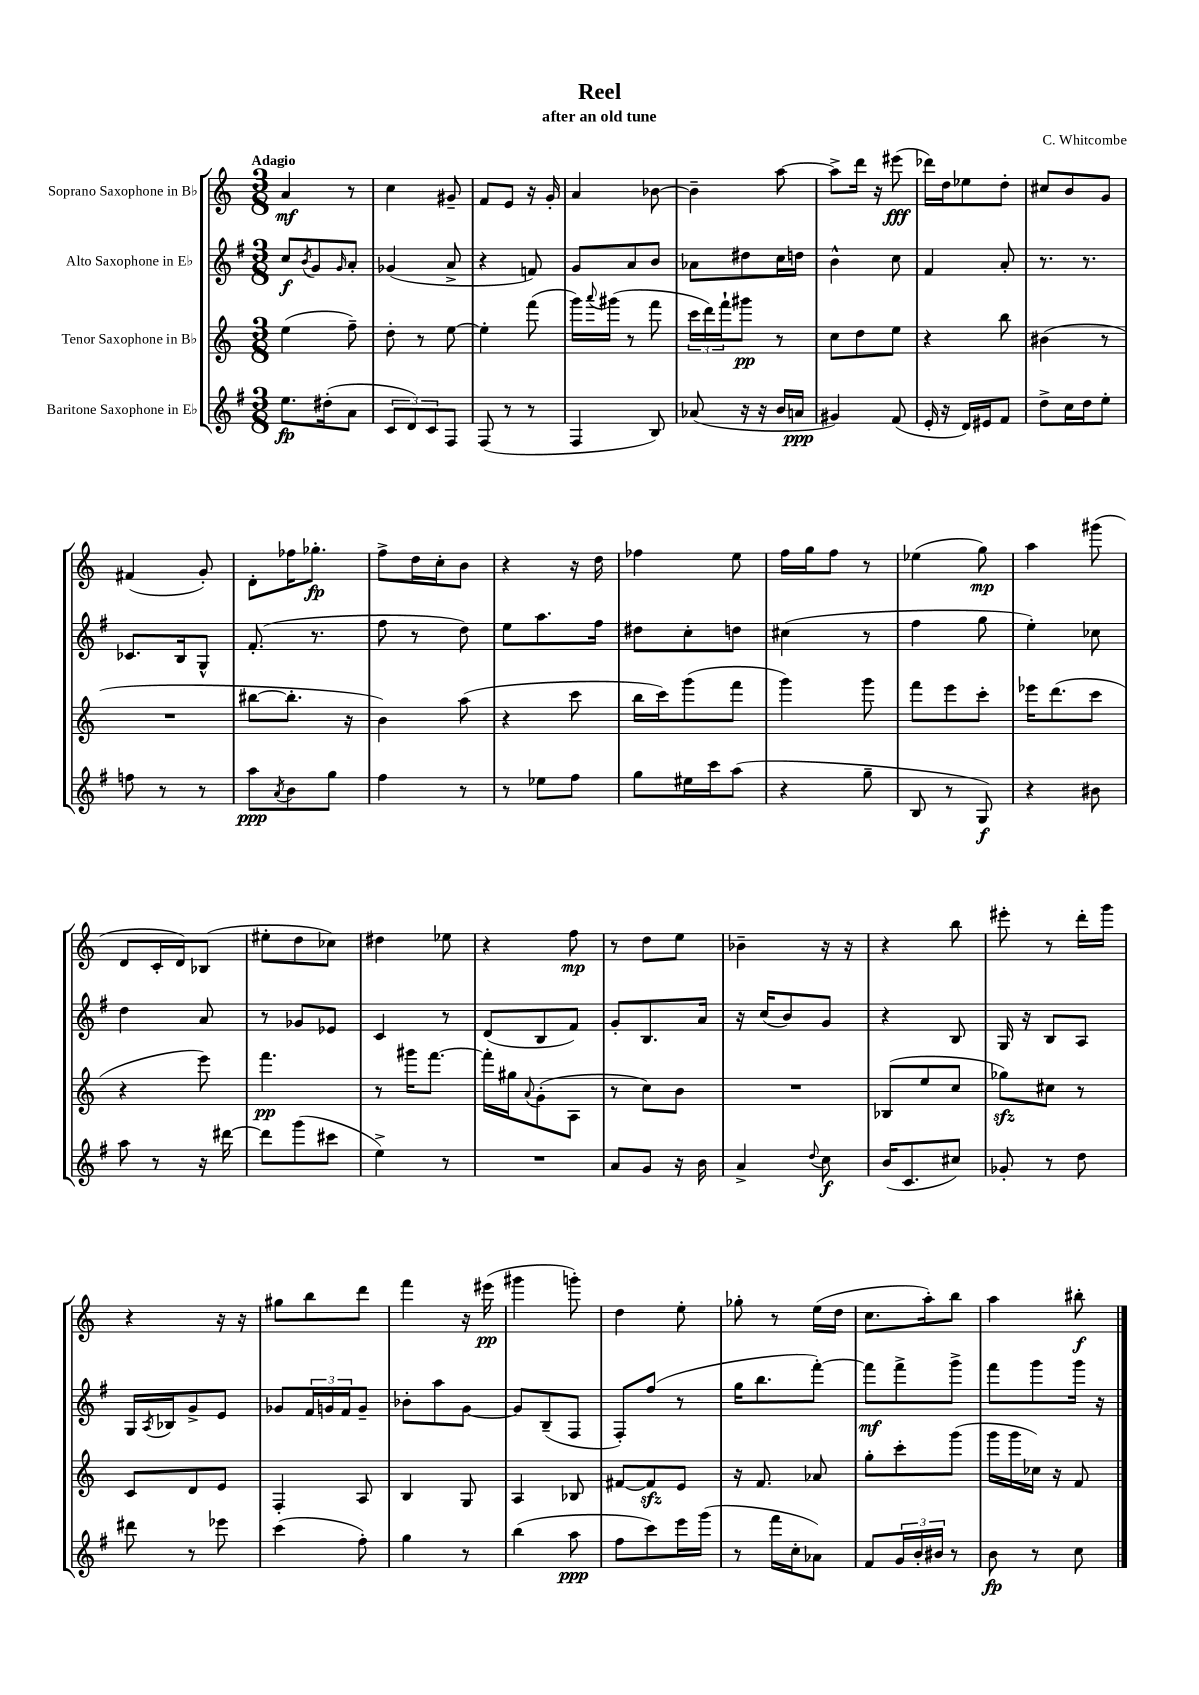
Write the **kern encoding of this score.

**kern	**dynam	**kern	**dynam	**kern	**dynam	**kern	**dynam
*part4	*part4	*part3	*part3	*part2	*part2	*part1	*part1
*staff4	*staff4	*staff3	*staff3	*staff2	*staff2	*staff1	*staff1
*I"Baritone Saxophone in E♭	*	*I"Tenor Saxophone in B♭	*	*I"Alto Saxophone in E♭	*	*I"Soprano Saxophone in B♭	*
*clefG2	*	*clefG2	*	*clefG2	*	*clefG2	*
*k[f#]	*	*k[]	*	*k[f#]	*	*k[]	*
*M3/8	*	*M3/8	*	*M3/8	*	*M3/8	*
=1	=1	=1	=1	=1	=1	=1	=1
!	!	!	!	!	!	!LO:TX:a:B:t=Adagio	!
8.ee\L	fp	(4ee\	.	8cc/L	f	4a/	mf
.	.	.	.	8qb/	.	.	.
.	.	.	.	8g/	.	.	.
(16dd#X'\k	.	.	.	.	.	.	.
.	.	.	.	16qqg/	.	.	.
8a\J	.	8ff~\)	.	8a'/J	.	8r	.
=2	=2	=2	=2	=2	=2	=2	=2
12c/L	.	8dd'\	.	(4g-X/	.	4cc\	.
12d/)	.	.	.	.	.	.	.
.	.	8r	.	.	.	.	.
12c/	.	.	.	.	.	.	.
8F#/J	.	[8ee\	.	8a^/	.	8g#X~/	.
=3	=3	=3	=3	=3	=3	=3	=3
(8F#/	.	4ee'\]	.	4r	.	8f/L	.
8r	.	.	.	.	.	8e/J	.
8r	.	(8fff\	.	8fn/)	.	16r	.
.	.	.	.	.	.	16g'/	.
=4	=4	=4	=4	=4	=4	=4	=4
4F#/	.	16ggg\LL)	.	8g/L	.	4a/	.
.	.	8qqaaa/	.	.	.	.	.
.	.	(16ggg#X\JJ	.	.	.	.	.
.	.	8r	.	8a/	.	.	.
8B/)	.	8fff\	.	8b/J	.	[8b-X\	.
=5	=5	=5	=5	=5	=5	=5	=5
(8a-X/	.	24ccc\LL	.	8a-X\L	.	4b-~\]	.
.	.	24ddd\)	.	.	.	.	.
.	.	24fff`\J	.	.	.	.	.
16r	.	8ggg#X\J	pp	8dd#X\	.	.	.
16r	.	.	.	.	.	.	.
16b/LL	.	8r	.	16cc\L	.	[8aa\	.
16an/JJ	ppp	.	.	16ddn\JJ	.	.	.
=6	=6	=6	=6	=6	=6	=6	=6
4g#X/)	.	8cc\L	.	4b^^\	.	8aa^\L]	.
.	.	8dd\	.	.	.	16ddd\Jk	.
.	.	.	.	.	.	16r	.
(8f#/	.	8ee\J	.	8cc\	.	(8eee#X\	fff
=7	=7	=7	=7	=7	=7	=7	=7
16e'/	.	4r	.	4f#/	.	16ddd-X\LL)	.
16r	.	.	.	.	.	16dd\J	.
16d/LL)	.	.	.	.	.	8ee-X\	.
16e#X/J	.	.	.	.	.	.	.
8f#/J	.	8bb\	.	8a'/	.	8dd'\J	.
=8	=8	=8	=8	=8	=8	=8	=8
8dd^\L	.	(4b#X\	.	8.r	.	8cc#X/L	.
16cc\L	.	.	.	.	.	8b/	.
16dd\J	.	.	.	8.r	.	.	.
8ee'\J	.	8r	.	.	.	8g/J	.
!!LO:LB:g=z
=9	=9	=9	=9	=9	=9	=9	=9
8ffn\	.	4.r	.	8.c-X/L	.	(4f#X/	.
8r	.	.	.	.	.	.	.
.	.	.	.	16B/k	.	.	.
8r	.	.	.	8G^^/J	.	8g'/)	.
=10	=10	=10	=10	=10	=10	=10	=10
8aa\L	ppp	[8bb#X\L	.	(8.f#'/	.	8d'\L	.
8qa/	.	.	.	.	.	.	.
8b\	.	8.bb#'\J]	.	.	.	16ff-X\K	.
.	.	.	.	8.r	.	8.gg-X'\J	fp
8gg\J	.	.	.	.	.	.	.
.	.	16r	.	.	.	.	.
=11	=11	=11	=11	=11	=11	=11	=11
4ff#\	.	4b\)	.	8ff#\	.	8ff^\L	.
.	.	.	.	8r	.	16dd\L	.
.	.	.	.	.	.	16cc'\J	.
8r	.	(8aa\	.	8dd\)	.	8b\J	.
=12	=12	=12	=12	=12	=12	=12	=12
8r	.	4r	.	8ee\L	.	4r	.
8ee-X\L	.	.	.	8.aa\	.	.	.
8ff#\J	.	8ccc\	.	.	.	16r	.
.	.	.	.	16ff#\Jk	.	16dd\	.
=13	=13	=13	=13	=13	=13	=13	=13
8gg\L	.	16bb\LL	.	8dd#X\L	.	4ff-X\	.
.	.	16ccc\J)	.	.	.	.	.
16ee#X\L	.	(8ggg\	.	8cc'\	.	.	.
16ccc\J	.	.	.	.	.	.	.
(8aa\J	.	8fff\J	.	8ddn\J	.	8ee\	.
=14	=14	=14	=14	=14	=14	=14	=14
4r	.	4ggg\)	.	(4cc#X\	.	16ff\LL	.
.	.	.	.	.	.	16gg\J	.
.	.	.	.	.	.	8ff\J	.
8gg~\	.	8ggg\	.	8r	.	8r	.
=15	=15	=15	=15	=15	=15	=15	=15
8B/	.	8fff\L	.	4ff#\	.	(4ee-X\	.
8r	.	8eee\	.	.	.	.	.
8G/)	f	8ccc'\J	.	8gg\	.	8gg\)	mp
=16	=16	=16	=16	=16	=16	=16	=16
4r	.	16eee-X\KL	.	4ee'\)	.	4aa\	.
.	.	(8.ddd\	.	.	.	.	.
8b#X\	.	8ccc\J	.	8cc-X\	.	(8ggg#X\	.
!!LO:LB:g=z
=17	=17	=17	=17	=17	=17	=17	=17
8aa\	.	4r	.	4dd\	.	8d/L	.
8r	.	.	.	.	.	16c'/L	.
.	.	.	.	.	.	16d/J)	.
16r	.	8eee\)	.	8a/	.	(8B-X/J	.
[16ddd#X\	.	.	.	.	.	.	.
=18	=18	=18	=18	=18	=18	=18	=18
8ddd#\L]	.	4.fff\	pp	8r	.	8ee#X'\L	.
(8ggg\	.	.	.	8g-X/L	.	8dd\	.
8ccc#X\J	.	.	.	8e-X/J	.	8cc-X\J)	.
=19	=19	=19	=19	=19	=19	=19	=19
4ee^\)	.	8r	.	4c/	.	4dd#X\	.
.	.	16ggg#X\KL	.	.	.	.	.
.	.	[8.fff\J	.	.	.	.	.
8r	.	.	.	8r	.	8ee-X\	.
=20	=20	=20	=20	=20	=20	=20	=20
4.r	.	16fff'\LL]	.	(8d/L	.	4r	.
.	.	16gg#X\J	.	.	.	.	.
.	.	8qqa/	.	.	.	.	.
.	.	(8g'\	.	8B/	.	.	.
.	.	8A\J	.	8f#/J)	.	8ff\	mp
=21	=21	=21	=21	=21	=21	=21	=21
8a/L	.	8r	.	8g'/L	.	8r	.
8g/J	.	8cc\L)	.	8.B/	.	8dd\L	.
16r	.	8b\J	.	.	.	8ee\J	.
16b\	.	.	.	16a/Jk	.	.	.
=22	=22	=22	=22	=22	=22	=22	=22
4a^/	.	4.r	.	16r	.	4b-X~\	.
.	.	.	.	(16cc/KL	.	.	.
.	.	.	.	8b/)	.	.	.
8qqdd/	.	.	.	.	.	.	.
8cc\	f	.	.	8g/J	.	16r	.
.	.	.	.	.	.	16r	.
=23	=23	=23	=23	=23	=23	=23	=23
(16b/KL	.	(8B-X/L	.	4r	.	4r	.
8.c/	.	.	.	.	.	.	.
.	.	8ee/	.	.	.	.	.
8cc#X/J)	.	8cc/J	.	8B/	.	8bb\	.
=24	=24	=24	=24	=24	=24	=24	=24
8g-X'/	.	8gg-Xzz\L)	.	16G/	.	8eee#X'\	.
.	.	.	.	16r	.	.	.
8r	.	8cc#X\J	.	8B/L	.	8r	.
8dd\	.	8r	.	8A/J	.	16ddd'\LL	.
.	.	.	.	.	.	16ggg\JJ	.
!!LO:LB:g=z
=25	=25	=25	=25	=25	=25	=25	=25
8ddd#X\	.	8c/L	.	16G/LL	.	4r	.
.	.	.	.	8qA/	.	.	.
.	.	.	.	16B-X/J	.	.	.
8r	.	8d/	.	8g^/	.	.	.
8eee-X\	.	8e/J	.	8e/J	.	16r	.
.	.	.	.	.	.	16r	.
=26	=26	=26	=26	=26	=26	=26	=26
(4ccc\	.	4F'/	.	8g-X/L	.	8gg#X\L	.
.	.	.	.	24f#/L	.	8bb\	.
.	.	.	.	24gn/	.	.	.
.	.	.	.	24f#/J	.	.	.
8ff#'\)	.	8A/	.	8g~/J	.	8ddd\J	.
=27	=27	=27	=27	=27	=27	=27	=27
4gg\	.	4B/	.	8b-X'\L	.	4fff\	.
.	.	.	.	8aa\	.	.	.
8r	.	8G/	.	[8g\J	.	16r	.
.	.	.	.	.	.	(16eee#X\	pp
=28	=28	=28	=28	=28	=28	=28	=28
(4bb\	.	4A/	.	8g/L]	.	4ggg#X\	.
.	.	.	.	(8B~/	.	.	.
8aa\	ppp	8B-X/	.	8F#/J	.	8gggn'\)	.
=29	=29	=29	=29	=29	=29	=29	=29
8ff#\L	.	[8f#X/L	.	8F#'/L)	.	4dd\	.
8ccc\)	.	8f#zz/]	.	(8ff#/J	.	.	.
16eee\L	.	8e/J	.	8r	.	8ee'\	.
(16ggg\JJ	.	.	.	.	.	.	.
=30	=30	=30	=30	=30	=30	=30	=30
8r	.	16r	.	16gg\KL	.	8gg-X'\	.
.	.	8.f/	.	8.bb\	.	.	.
16fff#\LL	.	.	.	.	.	8r	.
16cc'\J	.	.	.	.	.	.	.
8a-X\J)	.	8a-X/	.	[8fff#'\J)	.	(16ee\LL	.
.	.	.	.	.	.	16dd\JJ	.
=31	=31	=31	=31	=31	=31	=31	=31
8f#/L	.	8gg'\L	.	8fff#\L]	mf	8.cc\L	.
24g/L	.	8ccc'\	.	8fff#^\	.	.	.
24b'/	.	.	.	.	.	.	.
.	.	.	.	.	.	16aa'\k)	.
24b#X/JJ	.	.	.	.	.	.	.
8r	.	(8ggg\J	.	8ggg^\J	.	8bb\J	.
=32	=32	=32	=32	=32	=32	=32	=32
8b\	fp	16ggg\LL	.	8fff#\L	.	4aa\	.
.	.	16ggg\	.	.	.	.	.
8r	.	16cc-X\JJ)	.	8ggg\	.	.	.
.	.	16r	.	.	.	.	.
8cc\	.	8f/	.	16ggg\Jk	.	8bb#X'\	f
.	.	.	.	16r	.	.	.
==	==	==	==	==	==	==	==
*-	*-	*-	*-	*-	*-	*-	*-
